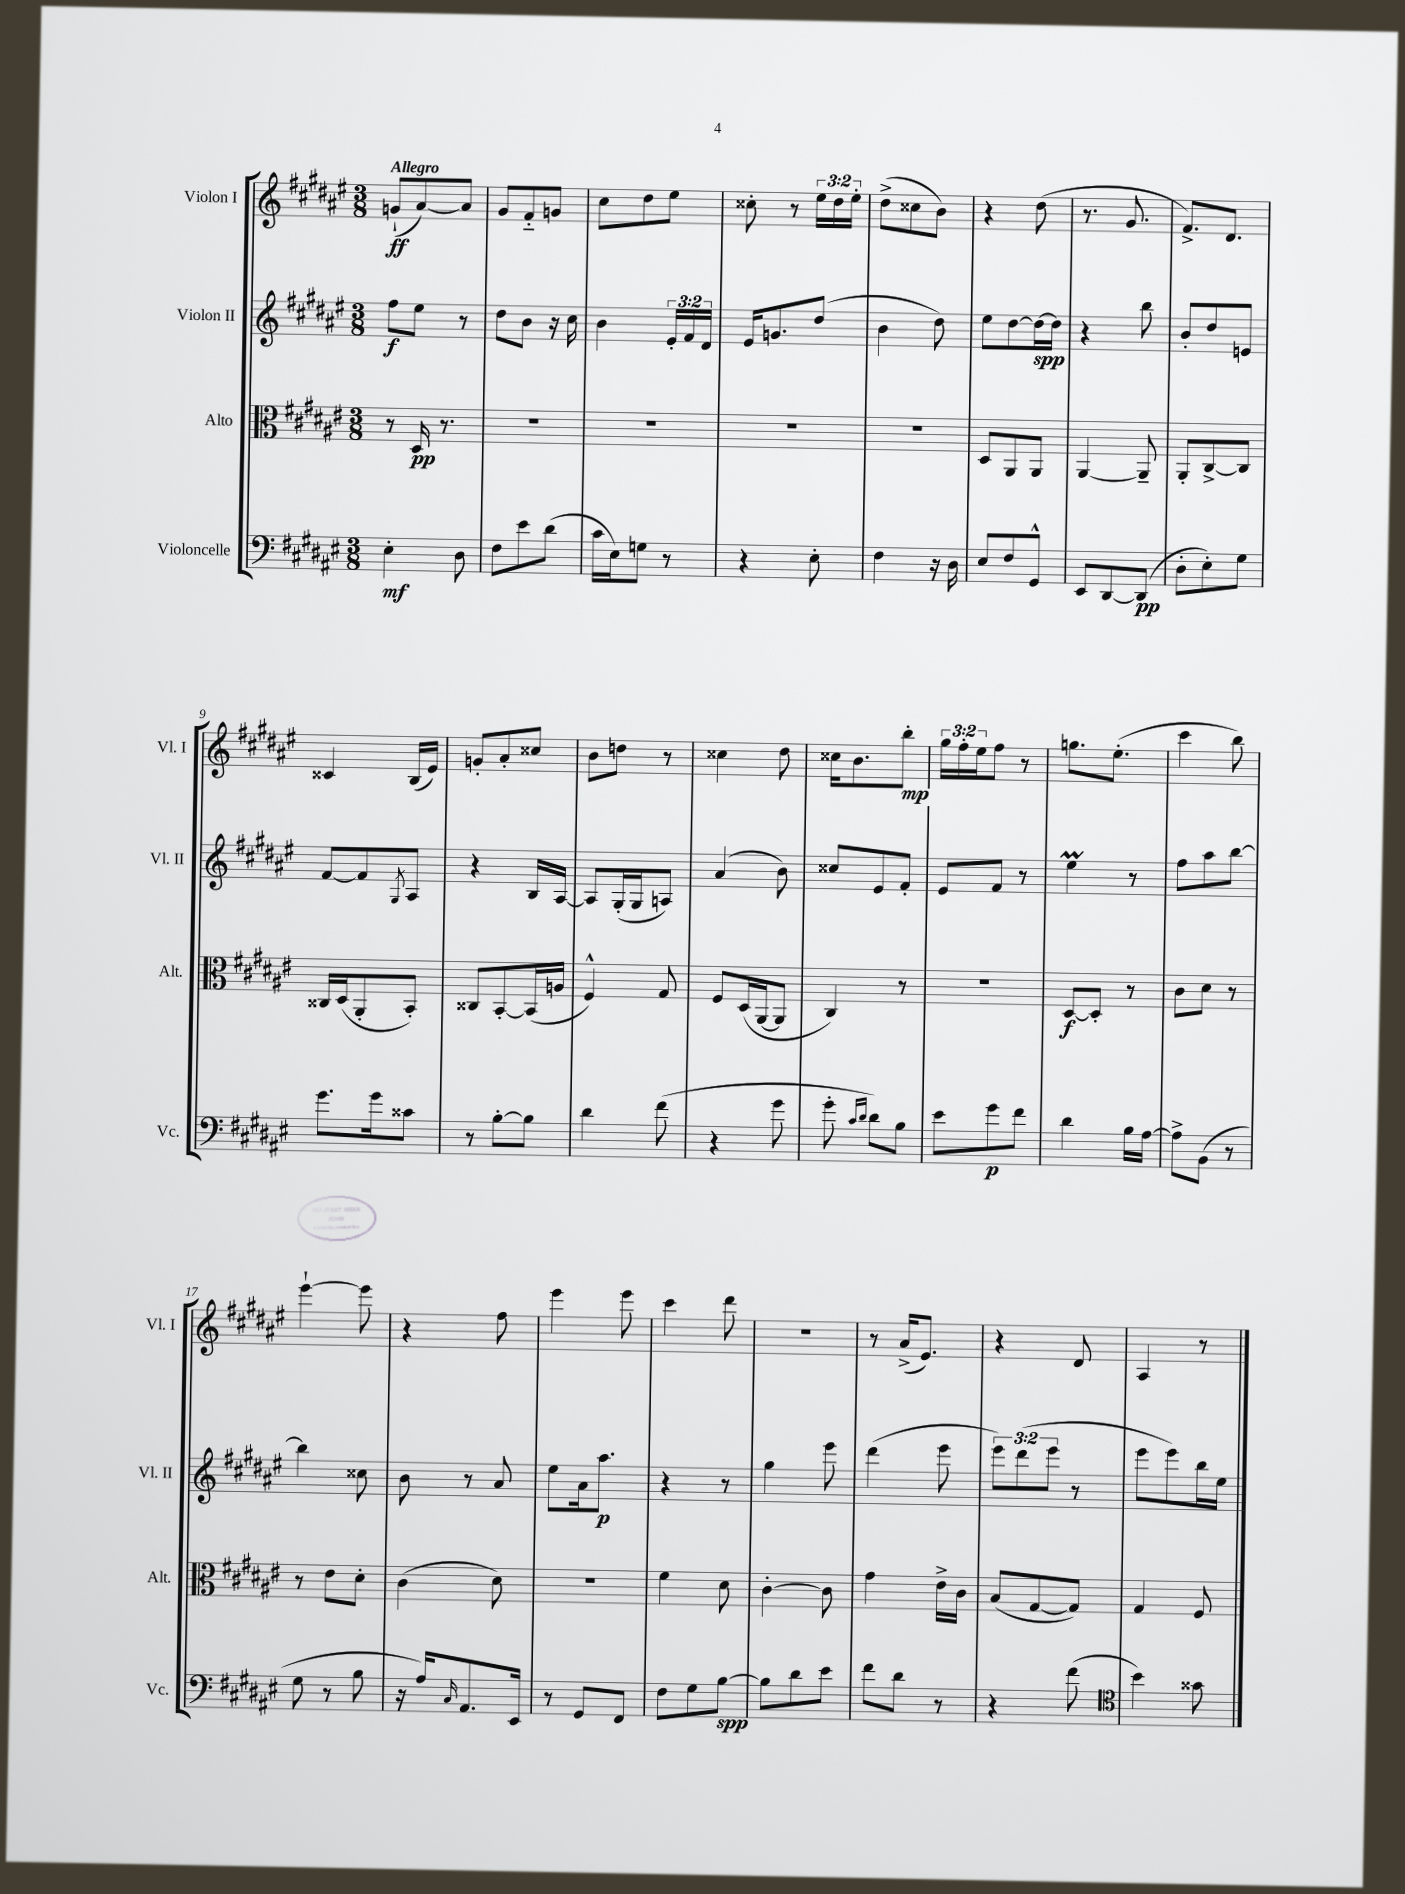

**kern	**dynam	**kern	**dynam	**kern	**dynam	**kern	**dynam
*part4	*part4	*part3	*part3	*part2	*part2	*part1	*part1
*staff4	*staff4	*staff3	*staff3	*staff2	*staff2	*staff1	*staff1
*I"Violoncelle	*	*I"Alto	*	*I"Violon II	*	*I"Violon I	*
*I'Vc.	*	*I'Alt.	*	*I'Vl. II	*	*I'Vl. I	*
*clefF4	*	*clefC3	*	*clefG2	*	*clefG2	*
*k[f#c#g#d#a#e#]	*	*k[f#c#g#d#a#e#]	*	*k[f#c#g#d#a#e#]	*	*k[f#c#g#d#a#e#]	*
*M3/8	*	*M3/8	*	*M3/8	*	*M3/8	*
=1	=1	=1	=1	=1	=1	=1	=1
!	!	!	!	!	!	!LO:TX:a:B:t=Allegro	!
4E#'\	mf	8r	.	8ff#\L	f	(8gn`/L	ff
.	.	16D#/	pp	8ee#\J	.	[8a#/)	.
.	.	8.r	.	.	.	.	.
8D#\	.	.	.	8r	.	8a#/J]	.
=2	=2	=2	=2	=2	=2	=2	=2
8F#\L	.	4.r	.	8dd#\L	.	8g#/L	.
8e#\	.	.	.	8b\J	.	8f#/	.
(8d#\J	.	.	.	16r	.	8gn/J	.
.	.	.	.	16cc#\	.	.	.
=3	=3	=3	=3	=3	=3	=3	=3
16c#\LL	.	4.r	.	4b\	.	8cc#\L	.
16E#\J)	.	.	.	.	.	.	.
8Gn\J	.	.	.	.	.	8dd#\	.
8r	.	.	.	24e#'/LL	.	8ee#\J	.
.	.	.	.	24f#/	.	.	.
.	.	.	.	24d#/JJ	.	.	.
=4	=4	=4	=4	=4	=4	=4	=4
4r	.	4.r	.	16e#/KL	.	8cc##X'\	.
.	.	.	.	8.gn/	.	.	.
.	.	.	.	.	.	8r	.
8E#'\	.	.	.	(8dd#/J	.	24ee#\LL	.
.	.	.	.	.	.	24dd#\	.
.	.	.	.	.	.	24ee#'\JJ	.
=5	=5	=5	=5	=5	=5	=5	=5
4F#\	.	4.r	.	4b\	.	(8dd#^\L	.
.	.	.	.	.	.	8cc##X\	.
16r	.	.	.	8dd#\)	.	8b\J)	.
16D#\	.	.	.	.	.	.	.
=6	=6	=6	=6	=6	=6	=6	=6
8E#/L	.	8D#/L	.	8ee#\L	.	4r	.
8F#/	.	8AA#/	.	[8dd#\	.	.	.
8GG#^^/J	.	8AA#/J	.	16dd#\L_	spp	(8dd#\	.
.	.	.	.	16dd#\JJ]	.	.	.
=7	=7	=7	=7	=7	=7	=7	=7
8EE#/L	.	[4AA#/	.	4r	.	8.r	.
[8DD#/	.	.	.	.	.	.	.
.	.	.	.	.	.	8.g#/	.
(8DD#/J]	pp	8AA#~/]	.	8bb\	.	.	.
=8	=8	=8	=8	=8	=8	=8	=8
8D#'\L	.	8AA#'/L	.	8b'/L	.	8.f#^/L)	.
8E#'\)	.	[8C#^/	.	8dd#/	.	.	.
.	.	.	.	.	.	8.d#/J	.
8G#\J	.	8C#/J]	.	8en/J	.	.	.
!!LO:LB:g=z
=9	=9	=9	=9	=9	=9	=9	=9
8.g#\L	.	16C##X/LL	.	[8f#/L	.	4c##X/	.
.	.	(16D#/J	.	.	.	.	.
.	.	8AA#'/	.	8f#/]	.	.	.
16g#\k	.	.	.	.	.	.	.
.	.	.	.	8qG#/	.	.	.
8c##X\J	.	8BB'/J)	.	8A#/J	.	(16B/LL	.
.	.	.	.	.	.	16e#/JJ)	.
=10	=10	=10	=10	=10	=10	=10	=10
8r	.	8C##X/L	.	4r	.	8gn'/L	.
[8B'\L	.	[8BB'/	.	.	.	8a#'/	.
8B\J]	.	(16BB/L]	.	16B/LL	.	8cc##X/J	.
.	.	16An/JJ	.	[16A#/JJ	.	.	.
=11	=11	=11	=11	=11	=11	=11	=11
4d#\	.	4F#^^/)	.	8A#/L]	.	8b\L	.
.	.	.	.	(16G#'/L	.	8ddn\J	.
.	.	.	.	16G#/J	.	.	.
(8f#\	.	8G#/	.	8An/J)	.	8r	.
=12	=12	=12	=12	=12	=12	=12	=12
4r	.	8F#/L	.	(4a#/	.	4cc##X\	.
.	.	(16D#/L	.	.	.	.	.
.	.	[16AA#/J	.	.	.	.	.
8g#\	.	8AA#/J]	.	8b\)	.	8dd#\	.
=13	=13	=13	=13	=13	=13	=13	=13
8g#'\	.	4C#/)	.	8cc##X/L	.	16cc##X\KL	.
.	.	.	.	.	.	8.b\	.
16qqc#/LL	.	.	.	.	.	.	.
16qqd#/JJ	.	.	.	.	.	.	.
8d#\L)	.	.	.	8e#/	.	.	.
8B\J	.	8r	.	8f#'/J	.	8bb'\J	mp
=14	=14	=14	=14	=14	=14	=14	=14
8e#\L	.	4.r	.	8e#/L	.	24gg#\LL	.
.	.	.	.	.	.	24ff#'\	.
.	.	.	.	.	.	24ee#\J	.
8g#\	p	.	.	8f#/J	.	8ff#\J	.
8f#\J	.	.	.	8r	.	8r	.
=15	=15	=15	=15	=15	=15	=15	=15
4d#\	.	[8D#/L	f	4ee#m\	.	8.ggn\L	.
.	.	8D#'/J]	.	.	.	.	.
.	.	.	.	.	.	(8.ee#'\J	.
16B\LL	.	8r	.	8r	.	.	.
[16A#\JJ	.	.	.	.	.	.	.
=16	=16	=16	=16	=16	=16	=16	=16
8A#^\L]	.	8c#\L	.	8ff#\L	.	4ccc#\	.
(8BB\J	.	8d#\J	.	8aa#\	.	.	.
8r	.	8r	.	[8bb\J	.	8bb\)	.
!!LO:LB:g=z
=17	=17	=17	=17	=17	=17	=17	=17
8G#\	.	8r	.	4bb\]	.	[4eee#`\	.
8r	.	8e#\L	.	.	.	.	.
8B\	.	8d#'\J	.	8cc##X\	.	8eee#\]	.
=18	=18	=18	=18	=18	=18	=18	=18
16r	.	(4c#\	.	8b\	.	4r	.
16A#/KL)	.	.	.	.	.	.	.
16qqC#/	.	.	.	.	.	.	.
8.AA#/	.	.	.	8r	.	.	.
.	.	8d#\)	.	8a#/	.	8ff#\	.
16EE#/Jk	.	.	.	.	.	.	.
=19	=19	=19	=19	=19	=19	=19	=19
8r	.	4.r	.	8ee#\L	.	4eee#\	.
8GG#/L	.	.	.	16a#\k	.	.	.
.	.	.	.	8.aa#\J	p	.	.
8FF#/J	.	.	.	.	.	8eee#\	.
=20	=20	=20	=20	=20	=20	=20	=20
8F#\L	.	4f#\	.	4r	.	4ccc#\	.
8G#\	.	.	.	.	.	.	.
[8B\J	spp	8d#\	.	8r	.	8ddd#\	.
=21	=21	=21	=21	=21	=21	=21	=21
8B\L]	.	[4c#'\	.	4gg#\	.	4.r	.
8d#\	.	.	.	.	.	.	.
8e#\J	.	8c#\]	.	8eee#\	.	.	.
=22	=22	=22	=22	=22	=22	=22	=22
8f#\L	.	4g#\	.	(4ddd#\	.	8r	.
8d#\J	.	.	.	.	.	(16a#^/KL	.
.	.	.	.	.	.	8.e#/J)	.
8r	.	16e#^\LL	.	8eee#\	.	.	.
.	.	16c#\JJ	.	.	.	.	.
=23	=23	=23	=23	=23	=23	=23	=23
4r	.	(8B/L	.	12eee#\L)	.	4r	.
.	.	.	.	(12ddd#\	.	.	.
.	.	[8G#/	.	.	.	.	.
.	.	.	.	12eee#\J	.	.	.
(8f#\	.	8G#/J])	.	8r	.	8d#/	.
=24	=24	=24	=24	=24	=24	=24	=24
*clefC4	*	*	*	*	*	*	*
4b\)	.	4G#/	.	8eee#\L	.	4A#/	.
.	.	.	.	8eee#\)	.	.	.
8g##X\	.	8F#/	.	16bb\L	.	8r	.
.	.	.	.	16ee#\JJ	.	.	.
==	==	==	==	==	==	==	==
*-	*-	*-	*-	*-	*-	*-	*-
